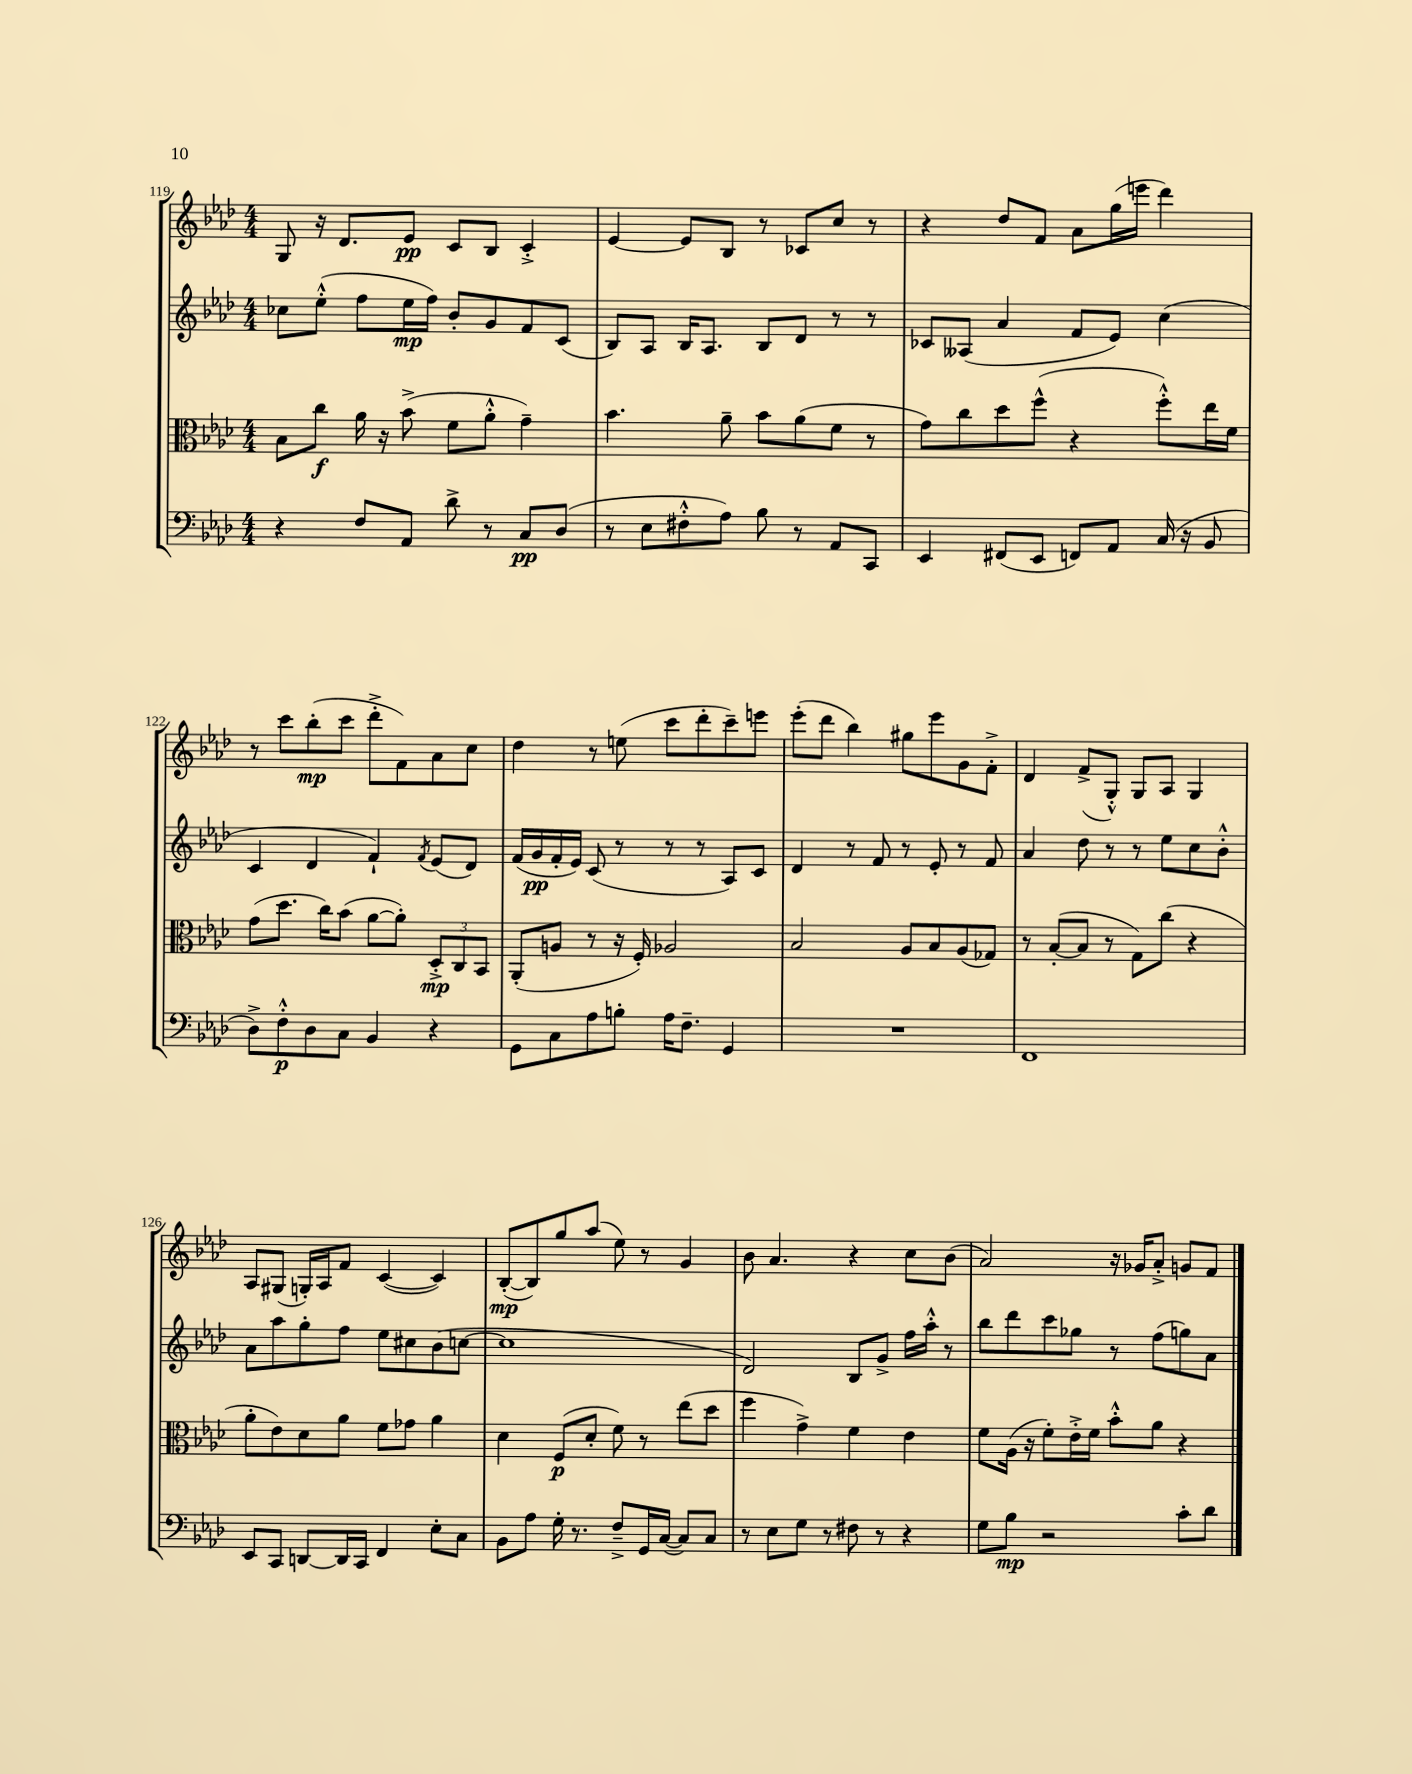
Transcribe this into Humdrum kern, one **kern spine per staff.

**kern	**kern	**kern	**kern
*staff4	*staff3	*staff2	*staff1
*clefF4	*clefC3	*clefG2	*clefG2
*k[b-e-a-d-]	*k[b-e-a-d-]	*k[b-e-a-d-]	*k[b-e-a-d-]
*M4/4	*M4/4	*M4/4	*M4/4
4r	8B-	8cc-	8G
.	8cc	(8ee-'^^	16r
.	.	.	8.d-
8F	16a-	8ff	.
.	16r	.	.
8AA-	(8b-^	16ee-	8e-
.	.	16ff)	.
8d-^	8f	8b-'	8c
8r	8a-'^^	8g	8B-
8C	4g~)	8f	4c'^
(8D-	.	(8c	.
=	=	=	=
8r	4.b-	8B-)	[4e-
8E-	.	8A-	.
8F#'^^	.	16B-	8e-]
.	.	8.A-	.
8A-)	8a-~	.	8B-
8B-	8b-	8B-	8r
8r	(8a-	8d-	8c-
8AA-	8f	8r	8cc
8CC	8r	8r	8r
=	=	=	=
4EE-	8g)	8c-	4r
.	8cc	(8A--	.
(8FF#	8dd-	4a-	8dd-
8EE-	(8ff^^	.	8f
8FF)	4r	8f	8a-
8AA-	.	8e-)	(16gg
.	.	.	16eee
(16C	8ff'^^)	(4cc	4ddd-)
16r	.	.	.
8BB-	16ee-	.	.
.	16f	.	.
=	=	=	=
8D-^)	(8g	4c	8r
8F'^^	8.dd-	.	8ccc
8D-	.	4d-	(8bb-'
.	16cc)	.	.
8C	(8b-	.	8ccc
4BB-	[8a-	4f`)	8ddd-'^
.	8a-'])	.	8f)
.	.	8qf	.
4r	12D-'^	(8e-	8a-
.	12C	.	.
.	.	8d-)	8cc
.	12BB-	.	.
=	=	=	=
8GG	(8AA-'	(16f	4dd-
.	.	16g	.
8C	8A	16f'	.
.	.	16e-)	.
8A-	8r	(8c	8r
8B'	16r	8r	(8ee
.	16F')	.	.
16A-	2A-	8r	8ccc
8.F~	.	.	.
.	.	8r	8ddd-'
4GG	.	8A-)	8ccc~)
.	.	8c	8eee
=	=	=	=
1r	2B-	4d-	(8eee-'
.	.	.	8ddd-
.	.	8r	4bb-)
.	.	8f	.
.	8A-	8r	8gg#
.	8B-	8e-'	8eee-
.	(8A-	8r	8g
.	8G-)	8f	8f'^
=	=	=	=
1FF	8r	4a-	4d-
.	([8B-'	.	.
.	8B-]	8dd-	(8f^
.	8r	8r	8G'^^)
.	8G)	8r	8G
.	(8cc	8ee-	8A-
.	4r	8cc	4G
.	.	8b-'^^	.
=	=	=	=
8EE-	8a-'	8a-	8A-
8CC	8e-)	8aa-	(8G#
[8DD	8d-	8gg'	16G')
.	.	.	16A-
16DD]	8a-	8ff	8f
16CC	.	.	.
4FF	8f	8ee-	([4c
.	8g-	8cc#	.
8E-'	4a-	(8b-	4c])
8C	.	[8cc	.
=	=	=	=
8BB-	4d-	1cc]	([8B-'
8A-	.	.	8B-])
16G'	(8F	.	8gg
8.r	.	.	.
.	8d-'	.	(8aa-
8F~^	8f)	.	8ee-)
16GG	8r	.	8r
([16C	.	.	.
8C])	(8ee-	.	4g
8C	8dd-	.	.
=	=	=	=
8r	4ff	2d-)	8b-
8E-	.	.	4.a-
8G	4g^)	.	.
8r	.	.	.
8F#	4f	8B-	4r
8r	.	8g^	.
4r	4e-	16ff	8cc
.	.	16aa-'^^	.
.	.	8r	(8b-
=	=	=	=
8G	8f	8bb-	2a-)
8B-	(16A-	8ddd-	.
.	16r	.	.
2r	8f')	8ccc	.
.	16e-'^	8gg-	.
.	16f	.	.
.	8b-'^^	8r	16r
.	.	.	16g-
.	8a-	(8ff	8a-'^
8c'	4r	8gg)	8g
8d-	.	8a-	8f
==	==	==	==
*-	*-	*-	*-
